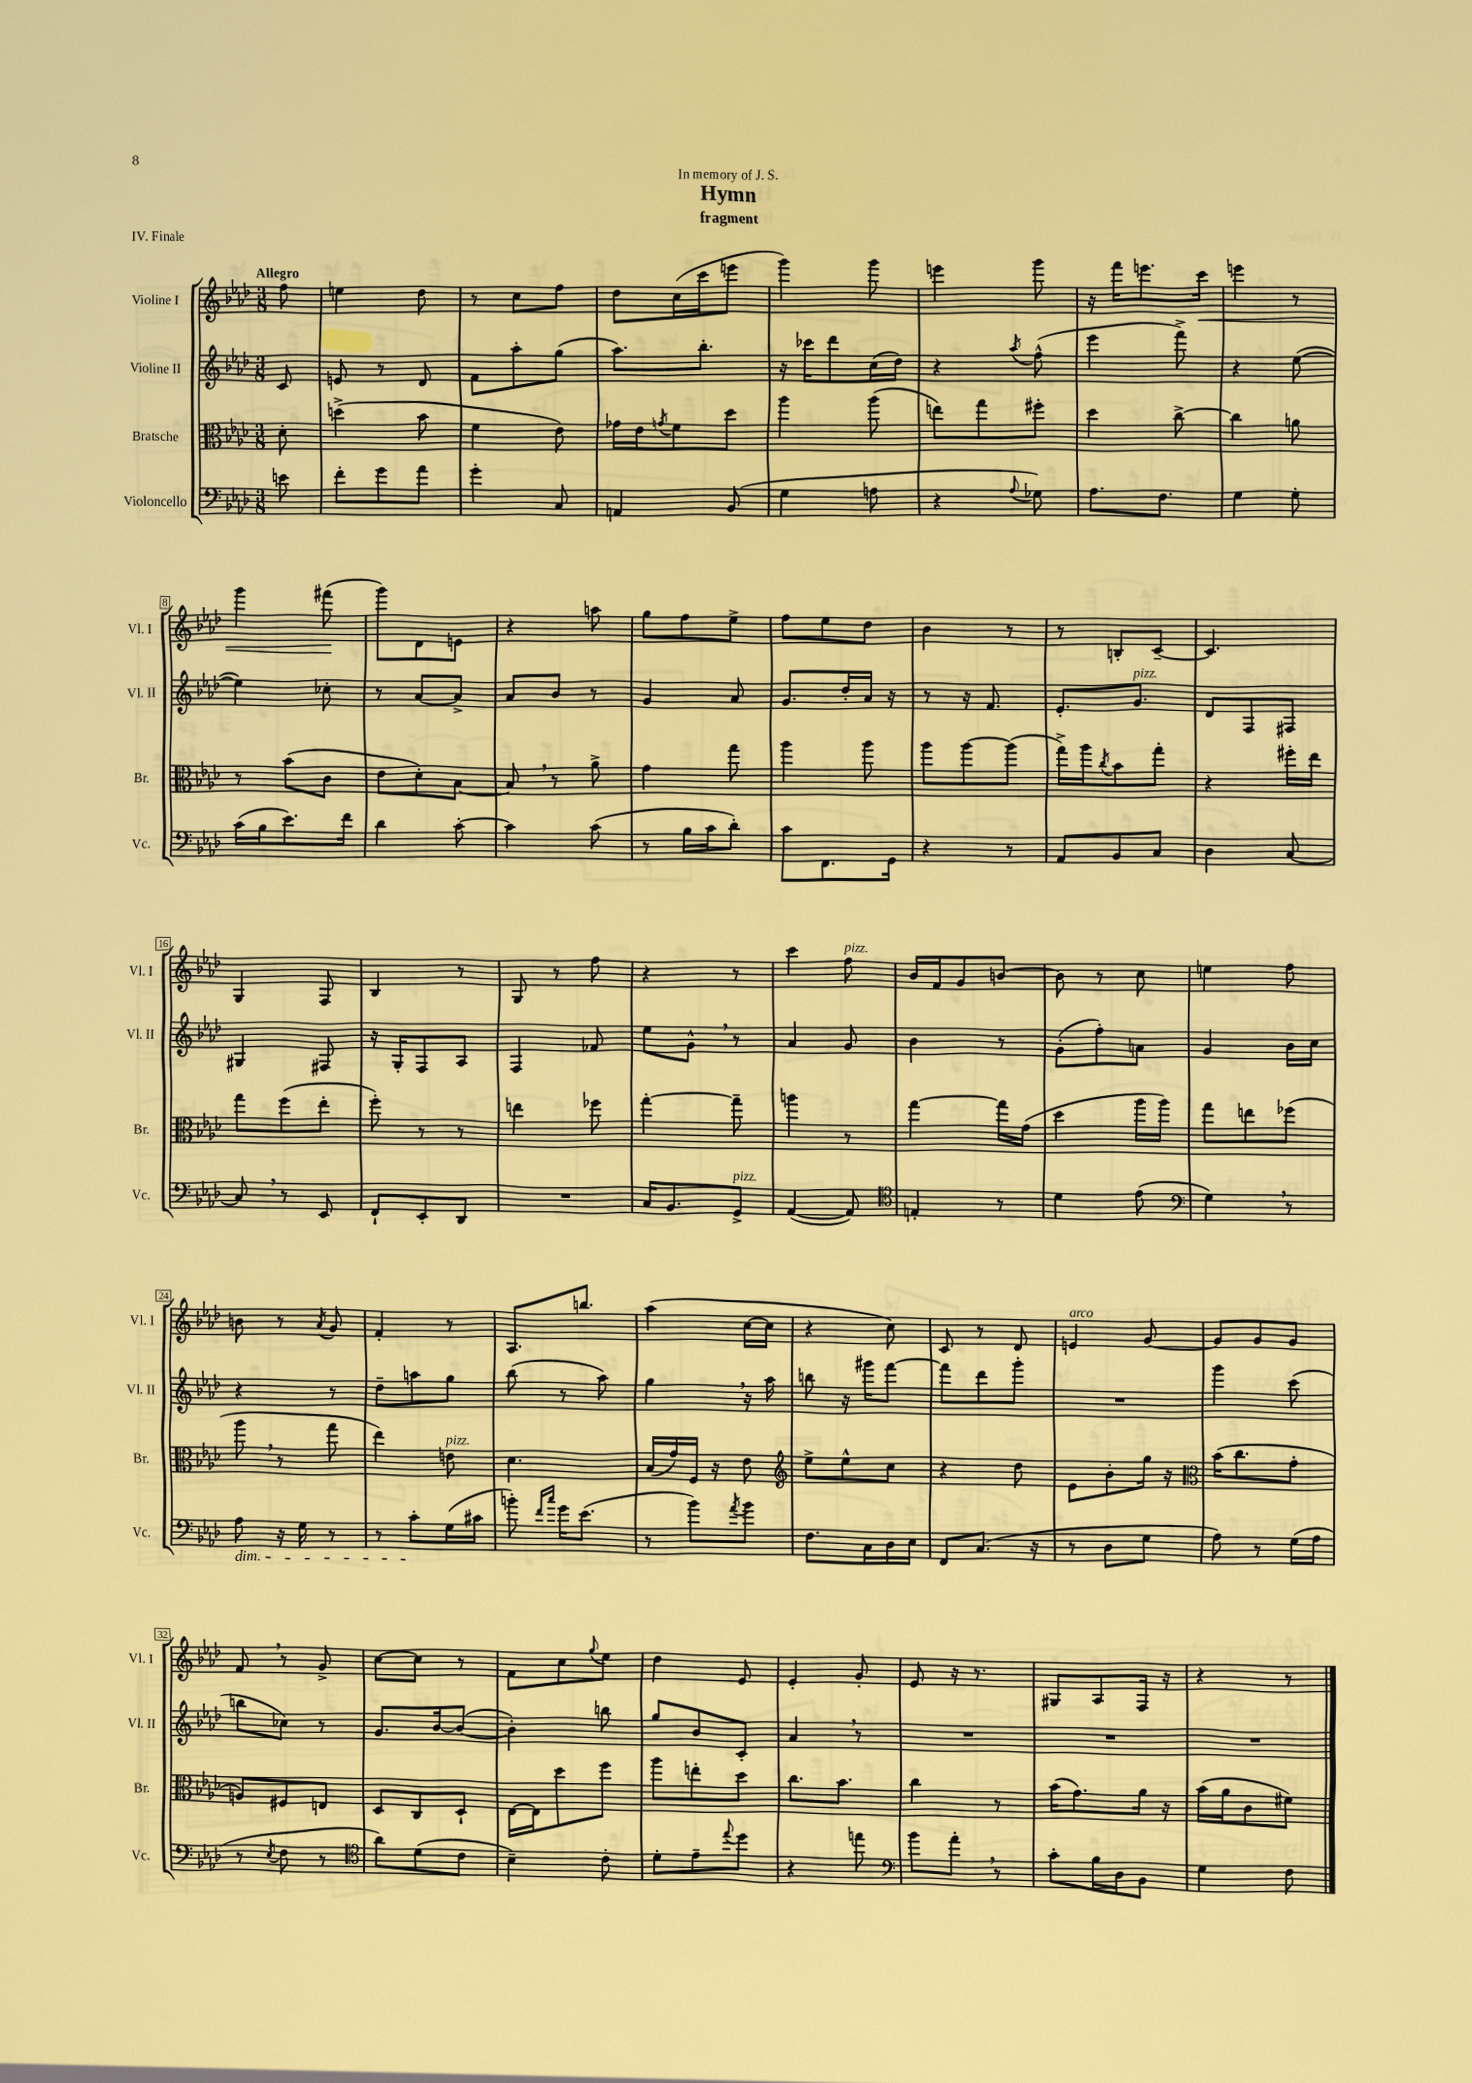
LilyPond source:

\header { title = "Hymn" subtitle = "fragment" dedication = "In memory of J. S." piece = "IV. Finale" }
<<
\new StaffGroup <<
\new Staff = "s0" \with { instrumentName = "Violine I" shortInstrumentName = "Vl. I" } {
    \clef treble \key aes \major \numericTimeSignature \time 3/8 \partial 8 \tempo "Allegro"
    f''8 |
    e''4 des''8 |
    r8 c''8 f''8 |
    des''8 c''16( c'''16 e'''8 |
    g'''4) g'''8 |
    e'''4 g'''8 |
    r16 f'''16 e'''8. c'''16\< |
    e'''4 r8 |
    g'''4 fis'''8\!( |
    g'''8) des'8 e'8 |
    r4 a''8 |
    g''8 f''8 ees''8-> |
    f''8 ees''8 des''8 |
    bes'4 r8 |
    r8 b8-. c'8~-- |
    c'4. |
    g4 f8 |
    bes4 r8 |
    g8 r8 f''8 |
    r4 r8 |
    c'''4 f''8^\markup { \italic "pizz." } |
    bes'16 f'16 g'8 b'8~ |
    b'8 r8 c''8 |
    e''4 f''8 |
    b'8 r8 \acciaccatura { aes'8 } g'8 |
    f'4-. r8 |
    aes8. b''8. |
    aes''4( c''16~ c''16 |
    r4 c''8) |
    c'8 r8 des'8 |
    e'4^\markup { \italic "arco" } g'8~ |
    g'8 g'8 g'8 |
    f'8 \breathe r8 g'8-> |
    c''8~ c''8 r8 |
    f'8 c''8 \appoggiatura { g''8 } ees''8 |
    des''4 ees'8 |
    ees'4-. g'8-. |
    ees'8 r16 r8. |
    gis8 aes8 f16 r16 |
    r4 r8 \bar "|." |
}
\new Staff = "s1" \with { instrumentName = "Violine II" shortInstrumentName = "Vl. II" } {
    \clef treble \key aes \major \numericTimeSignature \time 3/8 \partial 8
    c'8 |
    e'8 r8 des'8 |
    f'8 aes''8-. g''8( |
    aes''8.) bes''8.-. |
    r16 ces'''16 des'''8 c''16( des''16) |
    r4 \acciaccatura { aes''8 } f''8-^( |
    ees'''4 f'''8->) |
    r4 ees''8~( |
    ees''4) ces''8-. |
    r8 aes'8~ aes'8-> |
    aes'8 bes'8 r8 |
    g'4 aes'8 |
    g'8. des''16-. aes'16 r16 |
    r8 r16 f'8. |
    ees'8.-. g'8.^\markup { \italic "pizz." } |
    des'8 f8 fis8 |
    gis4 fis8 |
    r16 g16-. f8 aes8 |
    f4 fes'8 |
    ees''8 g'8-^ \breathe r8 |
    aes'4 g'8 |
    bes'4 r8 |
    g'8-.( f''8-.) a'8 |
    g'4 bes'16 c''16 |
    r4 r8 |
    des''8-- a''8 g''8 |
    bes''8( r8 aes''8) |
    g''4 \breathe r16 aes''16 |
    b''8 r16 gis'''16 f'''8~ |
    f'''8 des'''8 g'''8-. |
    R4. |
    g'''4 c'''8( |
    b''8 ces''8) r8 |
    g'8. bes'16~ bes'8~( |
    bes'4-.) b''8 |
    g''8 bes'8 c'8-. |
    aes'4 \breathe r8 |
    R4. |
    R4. |
    R4. \bar "|." |
}
\new Staff = "s2" \with { instrumentName = "Bratsche" shortInstrumentName = "Br." } {
    \clef alto \key aes \major \numericTimeSignature \time 3/8 \partial 8
    des'8-. |
    d''4->( bes'8 |
    f'4 ees'8) |
    ges'16 ees'16 \acciaccatura { g'8 } f'8 des''8 |
    aes''4 aes''8( |
    e''8) g''8 fis''8-. |
    des''4 c''8~-> |
    c''4 a'8 |
    r8 bes'8( c'8 |
    ees'8 des'8-.) bes8~ |
    bes8 \breathe r8 aes'8-> |
    g'4 g''8 |
    aes''4 aes''8 |
    aes''8 aes''8~ aes''8( |
    g''16->) aes''16 \acciaccatura { c''8 } bes'8 g''8-. |
    r4 fis''16-. ees''16 |
    g''8 f''8( ees''8-. |
    f''8-.) r8 r8 |
    e''4 fes''8 |
    g''4~-. g''8-- |
    a''4 r8 |
    g''4~ g''16 g'16( |
    des''4 aes''16 aes''16) |
    g''8 e''8 fes''8( |
    aes''8 \breathe r8 g''8 |
    ees''4) e'8^\markup { \italic "pizz." } |
    des'4. |
    bes16( g'16) f16 r16 ees'8 |
    \clef treble ees''8-> ees''8-^ c''8 |
    r4 des''8 |
    ees'8 bes'8-. g''16 r16 |
    \clef alto bes'16( c''8. g'8-. |
    a8) fis8 e8 |
    des8 c8 des8-! |
    ees16~ ees16 des''8 f''8 |
    aes''8 e''8-. des''8 |
    c''8. bes'8. |
    c''4 r8 |
    bes'16( g'8.) aes'16 r16 |
    bes'16( aes'16 c'8 fis'8) \bar "|." |
}
\new Staff = "s3" \with { instrumentName = "Violoncello" shortInstrumentName = "Vc." } {
    \clef bass \key aes \major \numericTimeSignature \time 3/8 \partial 8
    e'8 |
    f'8-. g'8 aes'8 |
    g'4-. c8 |
    a,4 bes,8( |
    g4 a8 |
    r4 \appoggiatura { aes8 } ges8) |
    aes8. f8. |
    g4 g8-. |
    c'16( bes16 ees'8.) f'16 |
    des'4 c'8~-. |
    c'4 c'8( |
    r8 bes16 c'16 des'8-.) |
    c'8 f,8. g,16 |
    r4 r8 |
    aes,8 bes,8 c8 |
    des4 c8~ |
    c8 \breathe r8 ees,8 |
    f,8-! ees,8-. des,8 |
    R4. |
    c16 bes,8. g,8->^\markup { \italic "pizz." } |
    aes,4~( aes,8) |
    \clef tenor e4-. r8 |
    des'4 ees'8( |
    \clef bass g4) \breathe r8 |
    aes8\dim r16 g16 r8 |
    r8 c'8-.\! g16( cis'16 |
    b'8-.) \grace { f'16 c''16 } g'16 ees'8.( |
    r8 bes'8) \acciaccatura { aes'8 } bes'8 |
    f8. c16 des16 ees16 |
    f,8 c8.( r16 |
    r8 des8 g8 |
    aes8) r8 g16( aes16 |
    r8 \acciaccatura { ees8 } f8 r8 |
    \clef tenor aes'8) des'8( c'8 |
    bes4--) c'8-. |
    des'8-. ees'8-- \appoggiatura { ees''8 } des''8 |
    r4 e''8 |
    \clef bass bes'8 aes'8-. \breathe r8 |
    c'8-. bes16 des16 bes,8 |
    g4 f8 \bar "|." |
}
>>
>>
\layout { \context { \Score \override BarNumber.stencil = #(make-stencil-boxer 0.1 0.3 ly:text-interface::print) } }
